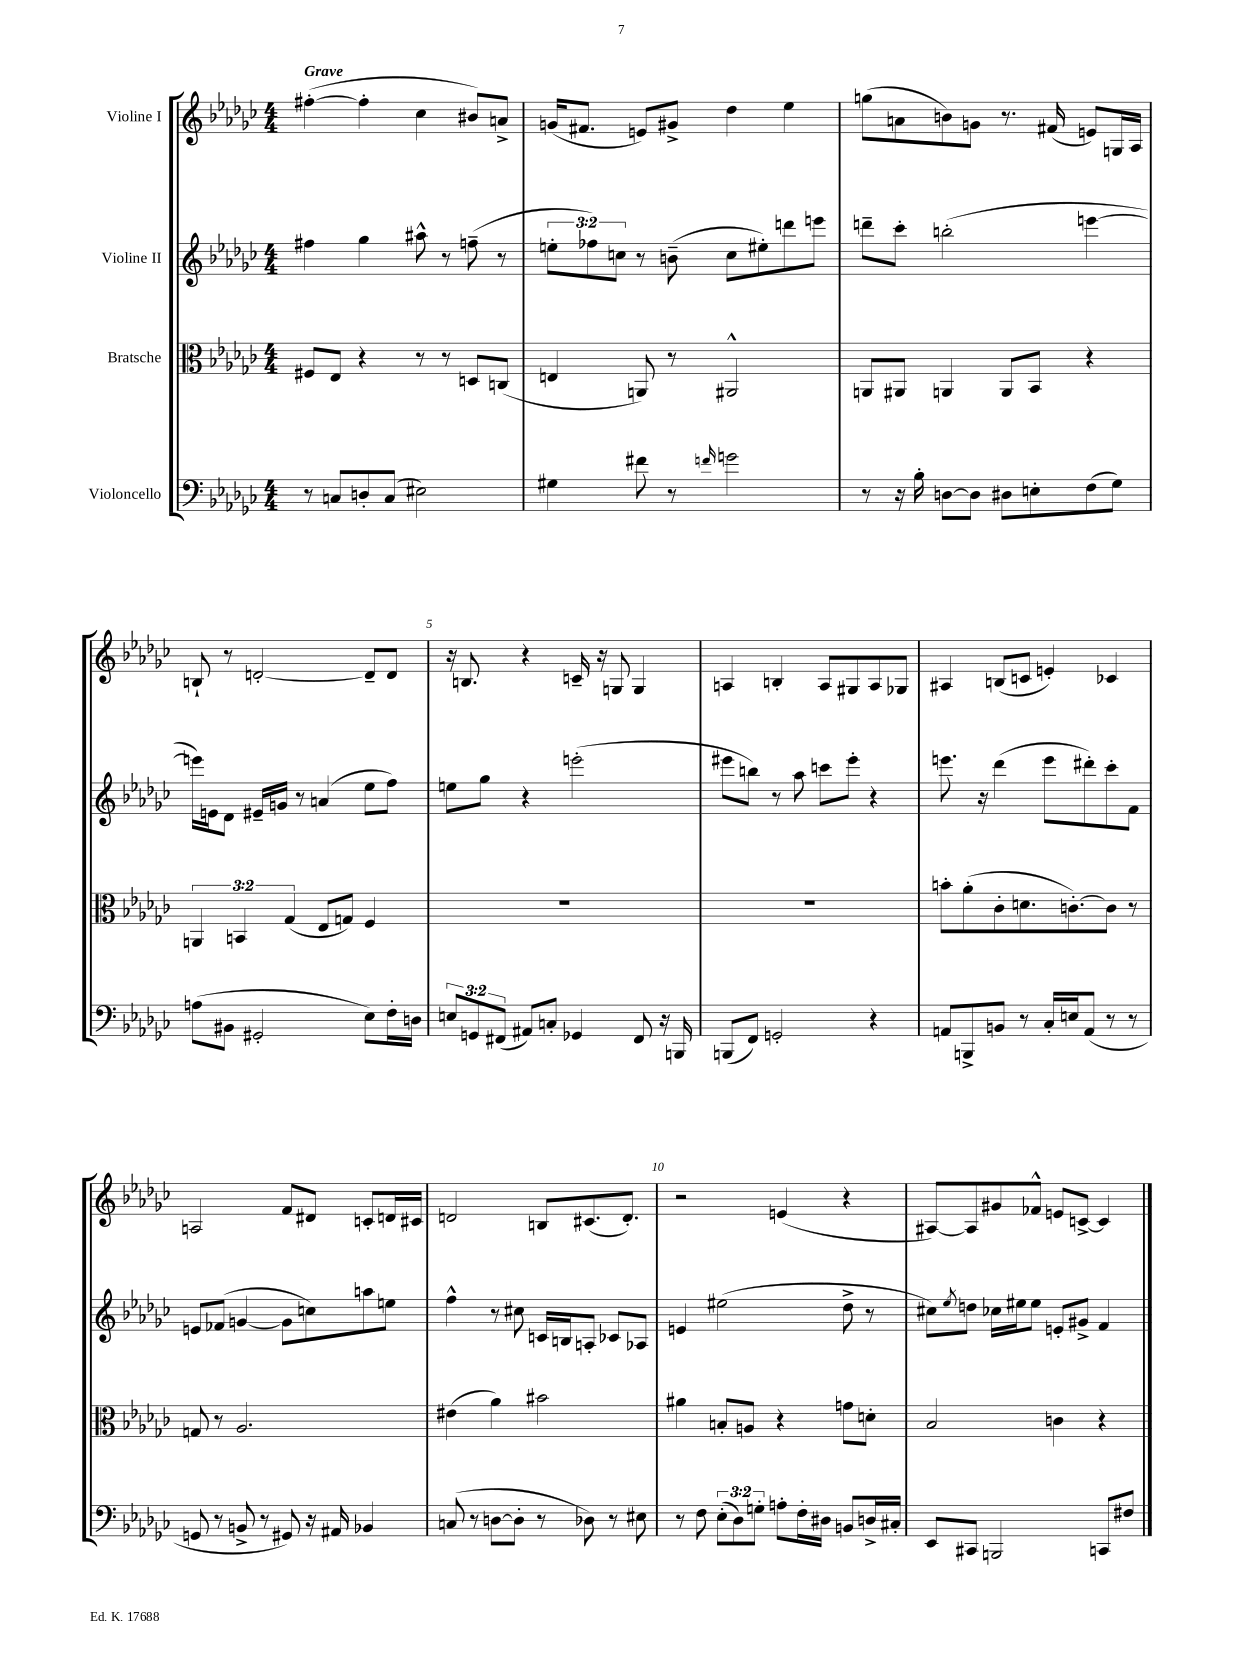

**kern	**kern	**kern	**kern
*staff4	*staff3	*staff2	*staff1
*clefF4	*clefC3	*clefG2	*clefG2
*k[b-e-a-d-g-c-]	*k[b-e-a-d-g-c-]	*k[b-e-a-d-g-c-]	*k[b-e-a-d-g-c-]
*M4/4	*M4/4	*M4/4	*M4/4
8r	8F#	4ff#	([4ff#'
8C	8E-	.	.
8D'	4r	4gg-	4ff#']
(8C	.	.	.
2E#)	8r	8aa#^^	4cc-
.	8r	8r	.
.	8D	(8ff~	8b#)
.	(8C	8r	8a^
=	=	=	=
4G#	4E	12ee'	(16g
.	.	.	8.f#
.	.	12ff-)	.
.	.	12cc	.
8f#	8AA)	8r	8e)
8r	8r	(8b~	8g#^
16qqf	.	.	.
2g	2AA#^^	8cc	4dd-
.	.	8ee#')	.
.	.	8ddd	4ee-
.	.	8eee	.
=	=	=	=
8r	8AA	8ddd~	(8gg
16r	8AA#	8ccc-'	8a
16B-'	.	.	.
[8D	4AA	(2bb'	8b)
8D]	.	.	8g
8D#	8AA	.	8.r
8E'	8BB-	.	.
.	.	.	(16f#
(8F	4r	[4eee	8e)
8G-)	.	.	16G
.	.	.	16A-
=	=	=	=
(8A	6AA	16eee])	8B`
.	.	16e	.
8BB#	.	8d-	8r
.	6BB	.	.
2GG#'	.	16e#~	[2d'
.	.	16g	.
.	(6G-	.	.
.	.	8r	.
.	8E-	(4a	.
.	8G)	.	.
8E-)	4F	8ee-	8d~]
16F'	.	8ff)	8d
16D	.	.	.
=	=	=	=
12E	1r	8ee	16r
.	.	.	8.B
12GG	.	.	.
.	.	8gg-	.
(12FF#	.	.	.
8AA#)	.	4r	4r
8C'	.	.	.
4GG-	.	(2eee'	16c~
.	.	.	16r
.	.	.	8G
8FF#	.	.	4G
16r	.	.	.
16BBB	.	.	.
=	=	=	=
(8BBB	1r	8eee#	4A
8FF)	.	8bb)	.
2GG'	.	8r	4B'
.	.	8aa-	.
.	.	8ccc	8A
.	.	8eee#'	8G#
4r	.	4r	8A
.	.	.	8G-
=	=	=	=
8AA	8b'	8.eee	4A#
8BBB^	(8a-'	.	.
.	.	16r	.
8BB	8c-'	(4ddd-	(8B
8r	8.d	.	8c
16C-'	.	8eee	4e')
16E	[8.c')	.	.
(8AA	.	8ddd#')	.
8r	8c]	8ccc-'	4c-
8r	8r	8f	.
=	=	=	=
8GG	8G	8e	2A
8r	8r	(8f-	.
8BB^	2.A-	[4g	.
8r	.	.	.
8GG#)	.	8g]	8f
16r	.	8cc)	8d#
16AA#	.	.	.
4BB-	.	8aa	8c'
.	.	8ee	16d
.	.	.	16c#
=	=	=	=
(8C	(4e#	4ff^^	2d
8r	.	.	.
[8D	4a-)	8r	.
8D']	.	8cc#	.
8r	2b#	16c	8B
.	.	16B	.
8D-)	.	8A'	(8.c#
8r	.	8c-	.
.	.	.	8.d')
8E#	.	8A-	.
=	=	=	=
8r	4a#	4e	2r
8F	.	.	.
(12E-'	8B'	(2ee#	.
12D-)	.	.	.
.	8A	.	.
12G'	.	.	.
8A'	4r	.	(4e
16F'	.	.	.
16D#	.	.	.
8BB	8g	8dd-^	4r
16D^	8d'	8r	.
16C#'	.	.	.
=	=	=	=
8EE-	2B-	8cc#)	[8A#)
.	.	8qee-	.
8CC#	.	8dd	8A#]
2BBB	.	16cc-	8g#
.	.	16ee#	.
.	.	8ee#	8f-^^
.	4c	8e'	8e
.	.	8g#^	[8c^
8CC	4r	4f	4c]
8F#	.	.	.
==	==	==	==
*-	*-	*-	*-
